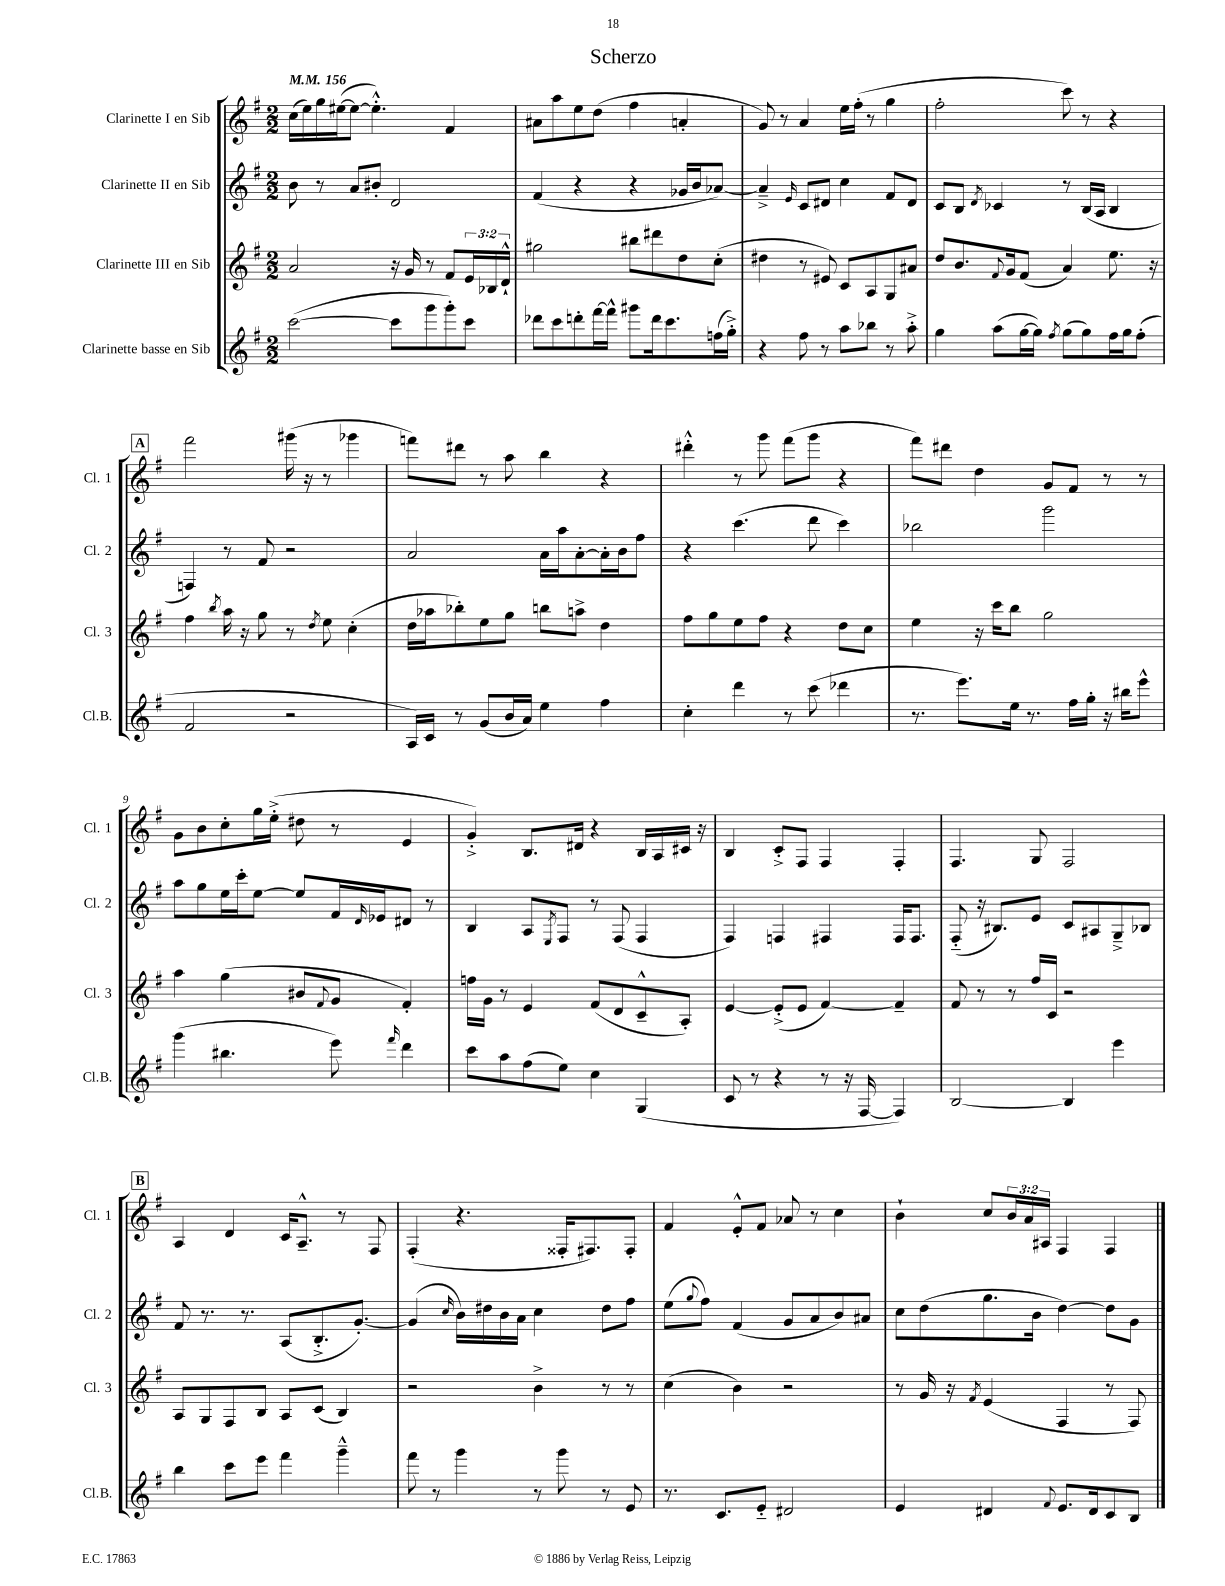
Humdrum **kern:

**kern	**kern	**kern	**kern
*staff4	*staff3	*staff2	*staff1
*clefG2	*clefG2	*clefG2	*clefG2
*k[f#]	*k[f#]	*k[f#]	*k[f#]
*M2/2	*M2/2	*M2/2	*M2/2
*MM156	*MM156	*MM156	*MM156
([2ccc\	2a/	8b\	(16cc\LL
.	.	.	16ee\)
.	.	8r	16gg\
.	.	.	([16ee#\J
.	.	8a/L	8ee#\_J
.	.	8b#'/J	4.ee#'^^\])
8ccc\]L	16r	2d/	.
.	16g/	.	.
8ggg\	8r	.	.
8ggg'\)	8f#/L	.	4f#/
8ccc\J	24e/L	.	.
.	24B-/	.	.
.	24d`^^/JJ	.	.
=	=	=	=
8ddd-\L	2gg#\	(4f#/	8a#\L
8ccc\	.	.	8aa\
8ddd'\	.	4r	8ee\
[16fff#\L	.	.	(8dd\J
16fff#^^\]JJ	.	.	.
8ggg#\L	8bb#\L	4r	4ff#\
16ddd\k	8ddd#\	.	.
8.ccc\	.	.	.
.	8dd\	16g-/LL	4a'/
.	.	16b/J	.
(16ff\L	(8cc'\J	[8a-/J)	.
16gg'^\JJ)	.	.	.
=	=	=	=
4r	4dd#\	4a-~^/]	8g/)
.	.	.	8r
.	.	16qqe/	.
8ff#\	8r	8c/L	4a/
8r	8e#/)	8d#/J	.
8aa\L	8c/L	4cc\	16ee\LL
.	.	.	(16ff#'\JJ
8bb-\J	8A/	.	8r
8r	8G/	8f#/L	4gg\
8aa'^\	8a#/J	8d#/J	.
=	=	=	=
4gg\	8dd/L	8c/L	2ff#'\
.	8.b/	8B/J	.
.	.	8qd/	.
(8aa\L	.	4c-/	.
.	8qqf#/	.	.
.	16g/k	.	.
[16gg\L	(8f#/J	.	.
16gg\]JJ)	.	.	.
8qff#/	.	.	.
(8gg\L	4a/)	8r	8ccc\)
8gg\)	.	(16B/LL	8r
.	.	16A/JJ	.
16ff#\L	8.ee\	4B/	4r
16gg\J	.	.	.
(8ff#'\J	.	.	.
.	16r	.	.
=	=	=	=
2f#/	4ff#\	4F/)	2fff#\
.	8qbb/	.	.
.	16aa\	8r	.
.	16r	.	.
.	8gg\	8f#/	.
2r	8r	2r	(16ggg#\
.	.	.	16r
.	8qdd/	.	.
.	8ee\	.	8r
.	(4cc'\	.	4ggg-\
=	=	=	=
16A/LL)	16dd\LL	2a/	8fff\L)
16c/JJ	16aa-\J	.	.
8r	8bb-'\)	.	8ddd#\J
(8g/L	8ee\	.	8r
16b/L	8gg\J	.	8aa\
16a/JJ)	.	.	.
4ee\	8bb\L	16a\LL	4bb\
.	.	16aa\J	.
.	8aa^\J	[8a'\	.
4ff#\	4dd\	16a'\]L	4r
.	.	16b\J	.
.	.	8ff#\J	.
=	=	=	=
4cc'\	8ff#\L	4r	4ddd#'^^\
.	8gg\	.	.
4ddd\	8ee\	(4.ccc\	8r
.	8ff#\J	.	8ggg\
8r	4r	.	(8fff#\L
(8ccc\	.	8ddd\	8ggg\J
4ddd-\	8dd\L	4ccc\)	4r
.	8cc\J	.	.
=	=	=	=
8.r	4ee\	2bb-\	8fff#\L)
.	.	.	8ddd#\J
8.eee\L)	.	.	.
.	16r	.	4dd\
.	16ccc\LK	.	.
16ee\Jk	8bb\J	.	.
8.r	.	.	.
.	2gg\	2ggg\	8g/L
16ff#\LL	.	.	8f#/J
16gg'\JJ	.	.	.
16r	.	.	8r
16bb#\LK	.	.	.
8eee^^\J	.	.	8r
=	=	=	=
(4ggg\	4aa\	8aa\L	8g\L
.	.	8gg\	8b\
4.bb#\	(4gg\	16ee\L	8cc'\
.	.	16ccc'\J	.
.	.	[8ee\J	16gg\L
.	.	.	(16ee'^\JJ
.	8b#/L	8ee/]L	8dd#\
.	8qqf#/	.	.
8eee\)	8g/J	16f#/L	8r
.	.	16qqd/	.
.	.	16e-/J	.
16qqfff#/	.	.	.
4ddd\	4f#'/)	8d#/J	4e/
.	.	8r	.
=	=	=	=
8ccc\L	16ff\LL	4B/	4g'^/)
.	16g\JJ	.	.
8aa\	8r	.	.
(8ff#\	4e/	8A/L	8.B/L
.	.	8qE/	.
8ee\J)	.	8F#/J	.
.	.	.	16d#/Jk
4cc\	(8f#/L	8r	4r
.	8d/	(8F#/	.
(4G/	8c~^^/	4F#/	16B/LL
.	.	.	16A/
.	8A'/J)	.	16c#/JJ
.	.	.	16r
=	=	=	=
8c/	[4e/	4F#/)	4B/
8r	.	.	.
4r	(8e'^/]L	4F/	8c'^/L
.	8e/J	.	8F#/J
8r	[4f#/)	4F#/	4F#/
16r	.	.	.
[16F#/	.	.	.
4F#/])	4f#~/]	16F#/LK	4F#'/
.	.	8.F#/J	.
=	=	=	=
[2B/	8f#/	(8F#'~/	4.F#/
.	8r	16r	.
.	.	8.B#/L)	.
.	8r	.	.
.	16ff#/LL	8e/J	8G/
.	16c/JJ	.	.
4B/]	2r	8c/L	2F#/
.	.	8A#/	.
4eee\	.	8G~^/	.
.	.	8B-/J	.
=	=	=	=
4bb\	8A/L	8f#/	4A/
.	8G/	8.r	.
8ccc\L	8F#/	.	4d/
.	.	8.r	.
8eee\J	8B/J	.	.
4fff#\	8A/L	(8A/L	16c/LK
.	.	.	8.A~^^/J
.	(8c/J	8.B'^/	.
4ggg~^^\	4B/)	.	8r
.	.	[8.g'/J)	.
.	.	.	8F#/
=	=	=	=
8fff#\	2r	(4g/]	(4F#'/
8r	.	.	.
.	.	16qqcc/	.
4ggg\	.	16b\LL)	4.r
.	.	16dd#\	.
.	.	16b\	.
.	.	16a\JJ	.
8r	4b^\	4cc\	.
8ggg\	.	.	16F##'/LK
.	.	.	8.F#/)
8r	8r	8dd#\L	.
8e/	8r	8ff#\J	8F#'/J
=	=	=	=
8.r	(4cc\	(8ee\L	4f#/
.	.	8qqgg/	.
.	.	8ff#\J)	.
8.c/L	.	.	.
.	4b\)	(4f#/	8e'^^/L
8e'~/J	.	.	8f#/J
2d#/	2r	8g/L	8a-/
.	.	8a/	8r
.	.	8b/)	4cc\
.	.	8a#/J	.
=	=	=	=
4e/	8r	8cc\L	4b`\
.	16g/	(8dd\	.
.	16r	.	.
.	8qf#/	.	.
4d#/	(4e/	8.gg\	8cc/L
.	.	.	24b/L
.	.	.	24a/
.	.	16b\Jk	.
.	.	.	24A#/JJ
8qqf#/	.	.	.
8.e/L	4F#/	[4dd\)	4F#/
16d#/k	.	.	.
8c/	8r	8dd\]L	4F#/
8B/J	8F#/)	8g\J	.
==	==	==	==
*-	*-	*-	*-
